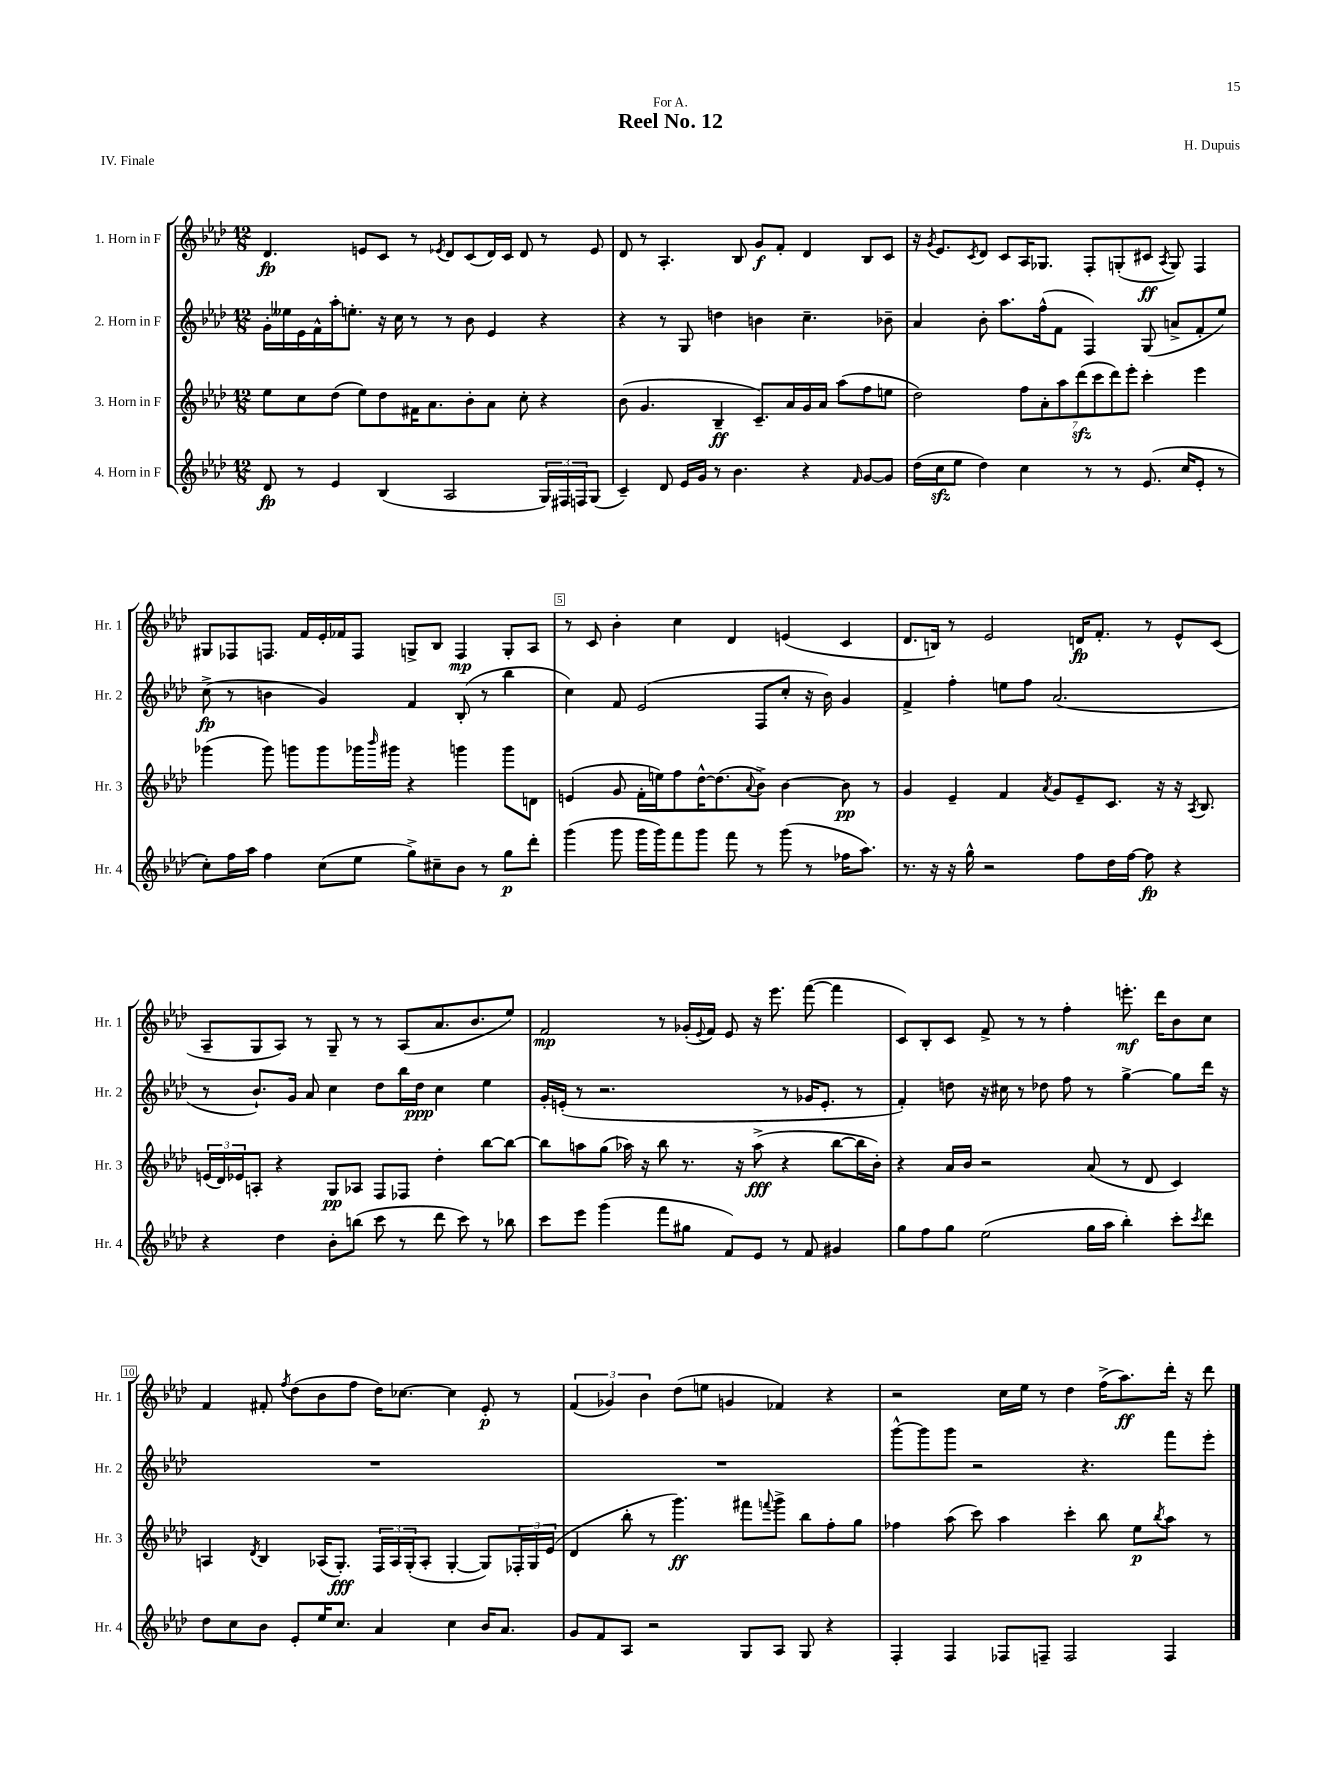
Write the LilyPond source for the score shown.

\header { title = "Reel No. 12" composer = "H. Dupuis" dedication = "For A." piece = "IV. Finale" }
<<
\new StaffGroup <<
\new Staff = "s0" \with { instrumentName = "1. Horn in F" shortInstrumentName = "Hr. 1" } {
    \clef treble \key aes \major \numericTimeSignature \time 12/8
    des'4.\fp e'8 c'8 r8 \acciaccatura { ees'8 } des'8 c'8( des'16) c'16 des'8 r8 ees'8 |
    des'8 r8 aes4.-. bes8 g'8\f f'8-. des'4 bes8 c'8 |
    r16 \acciaccatura { g'8 } ees'8. \acciaccatura { c'8 } des'8 c'8 aes16 ges8. f8-. g8-.( cis'8\ff \acciaccatura { aes8 } g8) f4 |
    gis8 fes8 f8. f'16 ees'16-. fes'16 f8 g8-> bes8 f4\mp g8-. aes8 |
    r8 c'8 bes'4-. c''4 des'4 e'4( c'4 |
    des'8. b16) r8 ees'2 d'16\fp f'8.-. r8 ees'8-^ c'8( |
    aes8-- g8 aes8) r8 g8-- r8 r8 aes8( aes'8. bes'8. ees''8) |
    f'2\mp r8 ges'16-.( \appoggiatura { ees'8 } f'16) ees'8 r16 ees'''8. f'''8~( f'''4 |
    c'8) bes8-. c'8 f'8-> r8 r8 f''4-. e'''8.-.\mf des'''16 bes'8 c''8 |
    f'4 fis'8-. \acciaccatura { f''8 } des''8( bes'8 f''8 des''16) ces''8.~ ces''4 ees'8-.\p r8 |
    \tuplet 3/2 { f'4( ges'4) bes'4 } des''8( e''8 g'4 fes'4) r4 |
    r2 c''16 ees''16 r8 des''4 f''16->( aes''8.\ff) des'''16-. r16 des'''8 \bar "|." |
}
\new Staff = "s1" \with { instrumentName = "2. Horn in F" shortInstrumentName = "Hr. 2" } {
    \clef treble \key aes \major \numericTimeSignature \time 12/8
    g'16-. eeses''16 ees'16 f'16-^ aes''16-. e''8.-. r16 c''16 r8 r8 bes'8 ees'4 r4 |
    r4 r8 g8 d''4 b'4 c''4.-- bes'8-- |
    aes'4 bes'8-. aes''8. f''16-^( f'8 f4) g8( a'8-> f'8-. ees''8) |
    c''8->\fp( r8 b'4 g'4) f'4 bes8-.( r8 bes''4 |
    c''4) f'8 ees'2( f8 c''8-. r16 bes'16) g'4 |
    f'4-> f''4-. e''8 f''8 aes'2.( |
    r8 bes'8.-!) g'16 aes'8 c''4 des''8 bes''16 des''16\ppp c''4 ees''4 |
    g'16-. e'16-.( r8 r2. r8 ges'16 e'8.-. r8 |
    f'4-.) d''8 r16 cis''16 r8 des''8 f''8 r8 g''4~-> g''8 des'''16 r16 |
    R1. |
    R1. |
    g'''8~-^ g'''8 g'''8 r2 r4. f'''8 ees'''8-. \bar "|." |
}
\new Staff = "s2" \with { instrumentName = "3. Horn in F" shortInstrumentName = "Hr. 3" } {
    \clef treble \key aes \major \numericTimeSignature \time 12/8
    ees''8 c''8 des''8( ees''8) des''8 fis'16 aes'8. bes'8-. aes'8 c''8-. r4 |
    bes'8( g'4. bes4--\ff c'8.--) aes'16 g'16 aes'16 aes''8( f''8 e''8 |
    des''2) \tuplet 7/4 { f''8 aes'8-. aes''8 des'''8\sfz( c'''8 des'''8) ees'''8-. } c'''4-. ees'''4 |
    ges'''4( ges'''8) g'''8 g'''8 ges'''16 \grace { bes'''16 } gis'''16 r4 g'''4 g'''8 d'8 |
    e'4( g'8 f'16-. e''16) f''8 des''16~-^ des''8.( \appoggiatura { aes'8 } bes'8->) bes'4~ bes'8\pp r8 |
    g'4 ees'4-- f'4 \acciaccatura { aes'8 } g'8 ees'8-- c'8. r16 r16 \acciaccatura { aes8 } bes8. |
    \tuplet 3/2 { e'16( des'16) ees'16 } a8-. r4 g8\pp aes8 f8 fes8 des''4-. bes''8~ bes''8~ |
    bes''8 a''8 g''8( aes''16) r16 bes''8 r8. r16 aes''8->\fff( r4 bes''8~ bes''16 bes'16-.) |
    r4 aes'16 bes'16 r2 aes'8( r8 des'8 c'4) |
    a4 \acciaccatura { des'8 } bes4 aes16( g8.-.\fff) \tuplet 3/2 { f16 aes16 g16-.( } aes8-. g4~-. g8) \tuplet 3/2 { fes16-. g16 ees'16( } |
    des'4 bes''8-. r8 g'''4.\ff) fis'''8 \appoggiatura { f'''8 } g'''8-> bes''8 f''8-. g''8 |
    fes''4 aes''8( c'''8) aes''4 c'''4-. bes''8 ees''8\p \acciaccatura { bes''8 } aes''8 r8 \bar "|." |
}
\new Staff = "s3" \with { instrumentName = "4. Horn in F" shortInstrumentName = "Hr. 4" } {
    \clef treble \key aes \major \numericTimeSignature \time 12/8
    des'8\fp r8 ees'4 bes4( aes2 \tuplet 3/2 { g16) fis16 f16 } g8( |
    c'4--) des'8 ees'16 g'16 r8 bes'4. r4 \grace { f'16 } g'8~ g'8 |
    des''16( c''16\sfz ees''8 des''4) c''4 r8 r8 ees'8.( c''16 ees'8-. r8 |
    c''8-.) f''16 aes''16 f''4 c''8( ees''8 g''8->) cis''8-- bes'8 r8 g''8\p des'''8-. |
    g'''4( g'''8 g'''16 g'''16) f'''8 g'''8 f'''8 r8 g'''8( r8 fes''16 aes''8.) |
    r8. r16 r16 g''16-^ r2 f''8 des''16 f''16~ f''8\fp r4 |
    r4 des''4 bes'8-. b''8( c'''8 r8 des'''8 c'''8) r8 bes''8 |
    c'''8 ees'''8 g'''4( f'''8 gis''8 f'8) ees'8 r8 f'8 gis'4 |
    g''8 f''8 g''8 ees''2( g''16 aes''16 bes''4-.) c'''8-. \acciaccatura { c'''8 } des'''8 |
    des''8 c''8 bes'8 ees'8-. ees''16 c''8. aes'4 c''4 bes'16 aes'8. |
    g'8 f'8 aes8 r2 g8 aes8 g8 r4 |
    f4-. f4 fes8 f8-- f2 f4 \bar "|." |
}
>>
>>
\layout { \context { \Score \override BarNumber.break-visibility = ##(#f #t #t) barNumberVisibility = #(every-nth-bar-number-visible 5) \override BarNumber.stencil = #(make-stencil-boxer 0.1 0.3 ly:text-interface::print) } }
